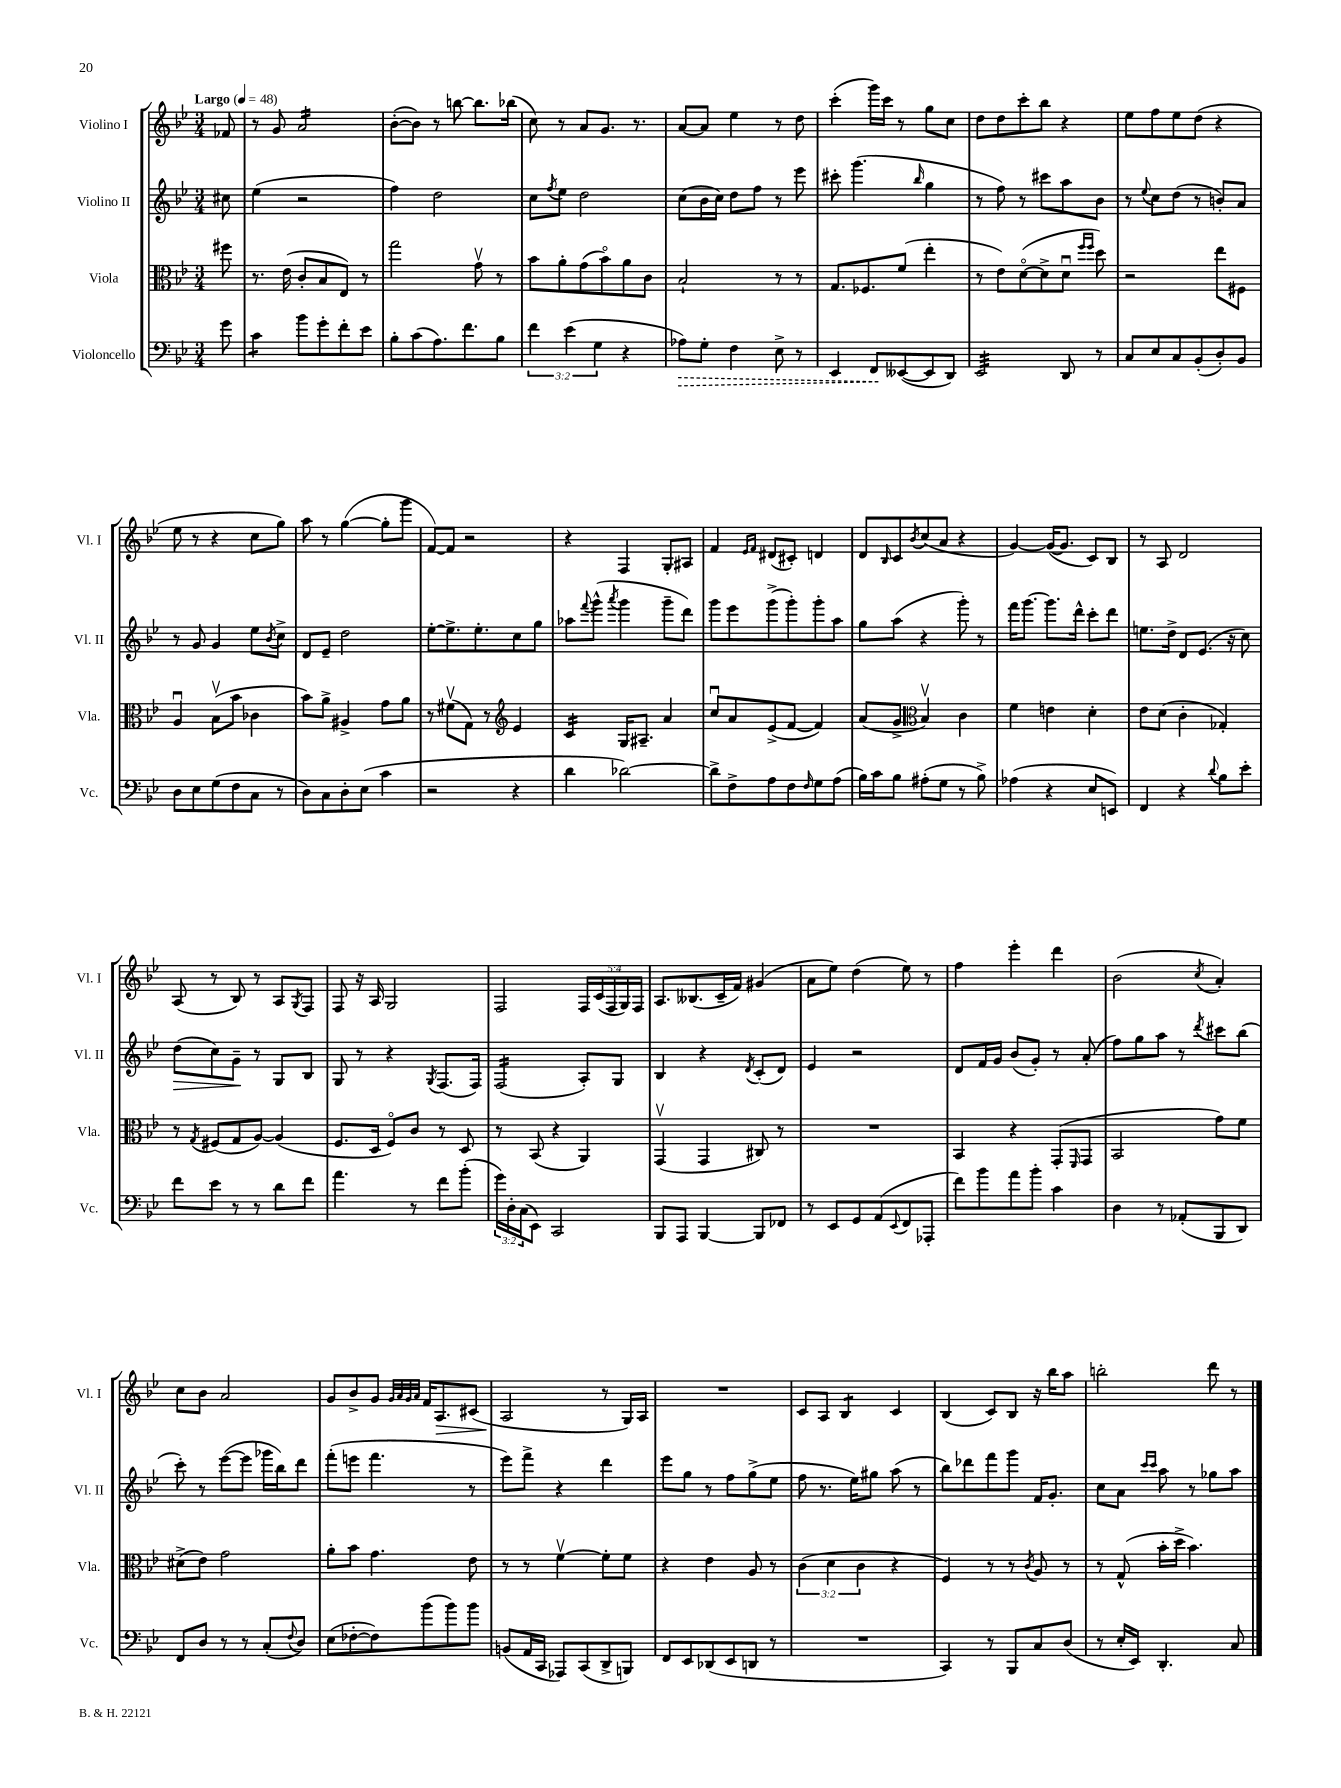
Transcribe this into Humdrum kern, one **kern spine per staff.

**kern	**kern	**kern	**kern
*staff4	*staff3	*staff2	*staff1
*clefF4	*clefC3	*clefG2	*clefG2
*k[b-e-]	*k[b-e-]	*k[b-e-]	*k[b-e-]
*M3/4	*M3/4	*M3/4	*M3/4
*MM48	*MM48	*MM48	*MM48
8g	8ff#	8cc#	8f-
=	=	=	=
4c	8.r	(4ee-	8r
.	.	.	8g
.	(16e-	.	.
8b-	8c'	2r	2a
8g'	8B-	.	.
8f'	8E-)	.	.
8e-	8r	.	.
=	=	=	=
8B-'	2gg	4ff)	([8b-'
(8c	.	.	8b-])
8.A)	.	2dd	8r
.	.	.	[8bb
8.f	.	.	.
.	8gv	.	8.bb]
8B-	8r	.	.
.	.	.	(16bb-
=	=	=	=
6f	8b-	8cc	8cc)
.	.	8qff	.
.	8a'	8ee-	8r
(6e-	.	.	.
.	(8g	2dd	8a
6G	.	.	.
.	8b-o)	.	8.g
4r	8a	.	.
.	.	.	8.r
.	8c	.	.
=	=	=	=
8A-)	2B-`	(8cc	[8a
8G'	.	16b-	8a]
.	.	16cc)	.
4F	.	8dd	4ee-
.	.	8ff	.
8E-^	8r	8r	8r
8r	8r	8eee-	8dd
=	=	=	=
4EE-	8.G	8ccc#'	(4ccc'
.	.	(4.ggg	.
.	8.F-	.	.
8FF	.	.	16ggg)
.	.	.	16ccc
([8EE--	(8f	.	8r
.	.	16qqbb-	.
8EE--]	4ee-'	4gg	8gg
8DD)	.	.	8cc
=	=	=	=
2EE-	8r	8r	8dd
.	8e-)	8ff)	8dd
.	([8do	8r	8ccc'
.	8d^]	8ccc#	8bb-
8DD	8du	8aa	4r
.	16qqff	.	.
.	16qqff	.	.
8r	8dd)	8b-	.
=	=	=	=
8C	2r	8r	8ee-
.	.	8qqee-	.
8E-	.	8cc	8ff
8C	.	(8dd	8ee-
(8BB-'	.	8r	(8dd
8D')	8ee-	8b')	4r
8BB-	8F#	8a	.
=	=	=	=
8D	4Au	8r	8ee-
8E-	.	8g	8r
(8G	(8B-v	4g	4r
8F	8b-	.	.
8C	4c-	8ee-	8cc
.	.	8qb-	.
8r	.	8cc^	8gg)
=	=	=	=
8D)	8b-)	8d	8aa
8C	8a^	8e-~	8r
8D'	4A#^	2dd	([4gg
(8E-	.	.	.
4c	8g	.	8gg']
.	8a	.	8ggg
=	=	=	=
2r	8r	[8ee-'	[8f)
.	(8f#v	8.ee-^]	8f]
.	8G)	.	2r
.	.	8.ee-'	.
.	8r	.	.
*	*clefG2	*	*
4r	4e-	8cc	.
.	.	8gg	.
=	=	=	=
4d	4c	8aa-	4r
.	.	8qqfff	.
.	.	(8ggg^^	.
.	.	8qaaa	.
[2d-)	16G	4ggg	4F
.	8.A#~	.	.
.	4a	8ggg~	8G'
.	.	8ddd)	8A#
=	=	=	=
8d-^]	8ccu	8ggg	4f
8F^	8a	8eee-	.
.	.	.	16qqe-
.	.	.	16qqf
8A	(8e-^	(8ggg^	(8d#
8F	[8f	8ggg')	8c#')
16qqF	.	.	.
8G	4f])	8ggg'	4d
(8A	.	8aa	.
=	=	=	=
16B-)	(8a	8gg	8d
16c	.	.	.
.	.	.	16qqB-
8B-	8g^	(8aa	8c
*	*clefC3	*	*
.	.	.	8qb-
(8A#'	4B-v)	4r	(8cc
8G	.	.	8a
8r	4c	8ggg')	4r
8B-^)	.	8r	.
=	=	=	=
(4A-	4f	16fff	[4g)
.	.	[8.ggg	.
4r	4e	8.ggg]	(16g_
.	.	.	8.g]
.	.	16ddd^^	.
8E-	4d'	8ccc'	8c)
8EE)	.	8ddd	8B-
=	=	=	=
4FF	8e-	8.ee	8r
.	(8d	.	8A
.	.	16dd^	.
4r	4c'	8d	2d
.	.	(8.e-	.
8qqd	.	.	.
8B-	4G-')	.	.
.	.	16r	.
8e-'	.	8cc)	.
=	=	=	=
8f	8r	(8dd	(8A
.	8qG	.	.
8e-	(8F#	8cc)	8r
8r	8G	8g~	8B-)
8r	[8A)	8r	8r
8d	(4A]	8G	8A
.	.	.	8qG
8f	.	8B-	8F
=	=	=	=
4.a	8.F	8G	8F
.	.	8r	16r
.	16D	.	16A
.	8Fo)	4r	2G
8r	8c	.	.
.	.	8qG	.
8f	8r	(8.F	.
(8b-'	8D	.	.
.	.	16F)	.
=	=	=	=
24g)	8r	(2F	2F
24D'	.	.	.
(24C	.	.	.
8EE-)	(8BB-	.	.
2CC	4r	.	.
.	4AA)	8A')	20F
.	.	.	(20c
.	.	.	20F
.	.	8G	.
.	.	.	20G)
.	.	.	20F
=	=	=	=
8BBB-	(4GGv	4B-	8.A
8AAA	.	.	.
.	.	.	(8.B--
[4BBB-	4GG	4r	.
.	.	.	16c~
.	.	.	16f)
.	.	8qd	.
8BBB-]	8C#)	(8c'	(4g#
8FF-	8r	8d)	.
=	=	=	=
8r	2.r	4e-	8a
8EE-	.	.	8ee-)
8GG	.	2r	(4dd
(8AA	.	.	.
8qqEE-	.	.	.
8FF	.	.	8ee-)
8AAA-'	.	.	8r
=	=	=	=
8f)	4BB-	8d	4ff
8b-	.	16f	.
.	.	16g	.
8a	4r	(8b-	4eee-'
8b-'	.	8g')	.
4c	(8GG'	8r	4ddd
.	16qqFF	.	.
.	8GG	(8a'	.
=	=	=	=
4D	2BB-	8ff)	(2b-
.	.	8gg	.
8r	.	8aa	.
(8AA-'	.	8r	.
.	.	8qddd	8qcc
8BBB-	8g)	8ccc#	4a')
8DD)	8f	(8bb-	.
=	=	=	=
8FF	(8d#^	8ccc')	8cc
8D	8e-)	8r	8b-
8r	2g	([8eee-	2a
8r	.	8eee-]	.
(8C'	.	16ggg-	.
.	.	16bb-)	.
8qqF	.	.	.
8D)	.	8ddd	.
=	=	=	=
(8E-	8a'	(8fff'	8g
[8F-'	8b-	8eee	8b-^
8F-])	4.g	4.fff	8g
.	.	.	32qqg
.	.	.	32qqa
.	.	.	32qqg
.	.	.	32qqa
(8b-	.	.	16f
.	.	.	8.A
8b-)	.	.	.
8b-	8e-	8r	(8c#
=	=	=	=
(8BB	8r	8eee-)	2A
16AA	8r	8fff^	.
16CC	.	.	.
8AAA-)	[4fv	4r	.
(8CC	.	.	.
8DD^	8f']	4ddd	8r
8BBB)	8f	.	16G)
.	.	.	16A
=	=	=	=
8FF	4r	8eee-	2.r
8EE-	.	8gg	.
(8DD-	4e-	8r	.
8EE-	.	8ff	.
8DD	8A	(8gg^	.
8r	8r	8ee-	.
=	=	=	=
2.r	(6c	8ff	8c
.	.	8.r	8A
.	6d	.	.
.	.	.	4B-
.	.	16ee-)	.
.	6c	.	.
.	.	8gg#	.
.	4r	(8aa	4c
.	.	8r	.
=	=	=	=
4CC)	4F)	8bb-)	(4B-
.	.	8ddd-	.
8r	8r	8fff	8c)
8BBB-	8r	8ggg	8B-
.	8qc	.	.
8C	8A	16f	16r
.	.	8.g'	16bb-
(8D	8r	.	8aa
=	=	=	=
8r	8r	8cc	2bb'
16E-'	(8G^^	8a	.
16EE-)	.	.	.
.	.	16qqccc	.
.	.	16qqccc	.
4.DD'	16b-'	8aa	.
.	16dd^	.	.
.	4.b-)	8r	.
.	.	8gg-	8ddd
8C	.	8aa	8r
==	==	==	==
*-	*-	*-	*-
